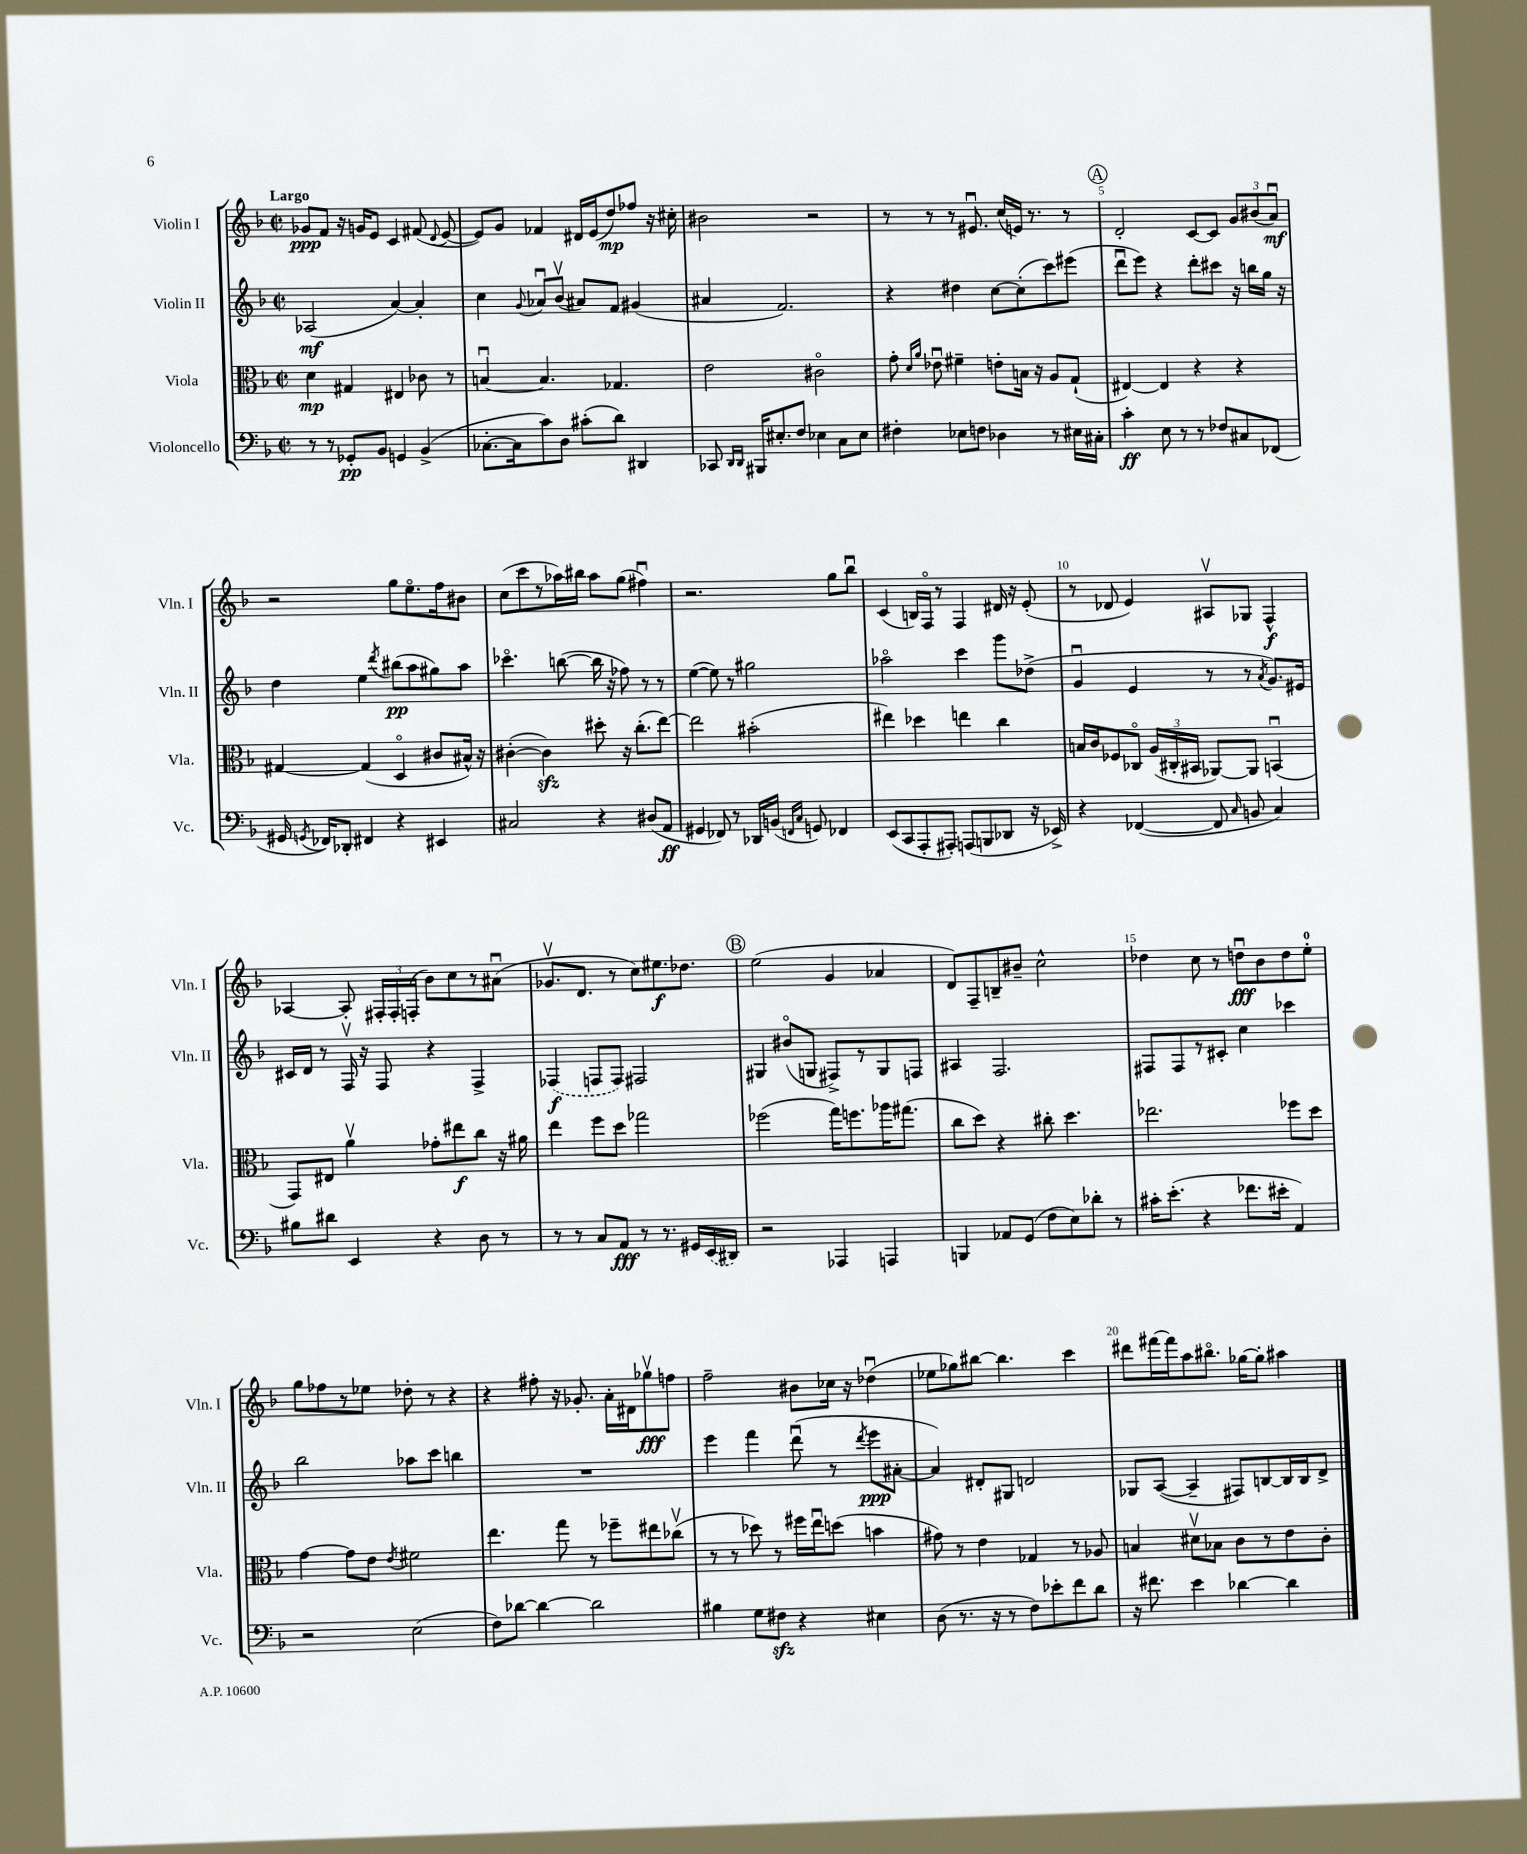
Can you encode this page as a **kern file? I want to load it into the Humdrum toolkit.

**kern	**dynam	**kern	**dynam	**kern	**dynam	**kern	**dynam
*part4	*part4	*part3	*part3	*part2	*part2	*part1	*part1
*staff4	*staff4	*staff3	*staff3	*staff2	*staff2	*staff1	*staff1
*I"Violoncello	*	*I"Viola	*	*I"Violin II	*	*I"Violin I	*
*I'Vc.	*	*I'Vla.	*	*I'Vln. II	*	*I'Vln. I	*
*clefF4	*	*clefC3	*	*clefG2	*	*clefG2	*
*k[b-]	*	*k[b-]	*	*k[b-]	*	*k[b-]	*
*M2/2	*	*M2/2	*	*M2/2	*	*M2/2	*
*met(c|)	*	*met(c|)	*	*met(c|)	*	*met(c|)	*
=1	=1	=1	=1	=1	=1	=1	=1
!	!	!	!	!	!	!LO:TX:a:B:t=Largo	!
8r	.	4d\	mp	(2A-X/	mf	8g-X/L	ppp
8r	.	.	.	.	.	8f/J	.
8GG-X'/L	pp	4G#X/	.	.	.	16r	.
.	.	.	.	.	.	16gn/KL	.
8BB-/J	.	.	.	.	.	8e/J	.
4GGn/	.	4E#X/	.	[4a/)	.	4c/	.
(4BB-^/	.	8c-X\	.	4a'/]	.	(8f#X/	.
.	.	.	.	.	.	8qqd/	.
.	.	8r	.	.	.	[8e/	.
=2	=2	=2	=2	=2	=2	=2	=2
[8.C-X'\L	.	[4Bnu/	.	4cc\	.	8e/L])	.
.	.	.	.	.	.	8g/J	.
16C-\k]	.	.	.	.	.	.	.
.	.	.	.	8qqg/	.	.	.
8c\)	.	4.B/]	.	8a-Xu/L	.	4f-X/	.
8D\J	.	.	.	(8b-v/J	.	.	.
(8c#X'\L	.	.	.	8a#X/L)	.	16d#X/LL	.
.	.	.	.	.	.	(16e/J	.
8d\J)	.	4.G-X/	.	8f/J	.	8dd/)	mp
4DD#X/	.	.	.	(4g#X/	.	8ff-X/J	.
.	.	.	.	.	.	16r	.
.	.	.	.	.	.	16cc#X'\	.
=3	=3	=3	=3	=3	=3	=3	=3
8CC-X/	.	2e\	.	4a#X/	.	2b#X\	.
16qqDD/LL	.	.	.	.	.	.	.
16qqDD/JJ	.	.	.	.	.	.	.
16BBB#X/KL	.	.	.	.	.	.	.
8.E#X'/	.	.	.	.	.	.	.
.	.	.	.	2.f/)	.	.	.
8F/J	.	.	.	.	.	.	.
4E-X\	.	2c#X\	.	.	.	2r	.
8C\L	.	.	.	.	.	.	.
8E-\J	.	.	.	.	.	.	.
=4	=4	=4	=4	=4	=4	=4	=4
4F#X'\	.	8g'\	.	4r	.	8r	.
.	.	16qqd/LL	.	.	.	.	.
.	.	16qqa/JJ	.	.	.	.	.
.	.	8e-Xu\	.	.	.	8r	.
8E-X\L	.	4f#X~\	.	4dd#X\	.	8r	.
8Fn\J	.	.	.	.	.	8.e#Xu/	.
4D-X\	.	8en'\L	.	[8cc\L	.	.	.
.	.	.	.	.	.	(16cc/LL	.
.	.	16Bn\Jk	.	(8cc'\]	.	16en/JJ)	.
.	.	16r	.	.	.	8.r	.
8r	.	8A/L	.	8ccc\)	.	.	.
16E#X\LL	.	(8G`/J	.	(8eee#X\J	.	8r	.
16C#X'\JJ	.	.	.	.	.	.	.
!!LO:REH:place=s1:t=A
=5	=5	=5	=5	=5	=5	=5	=5
4c'\	ff	[4E#X/)	.	8dddu\L	.	2d'/	.
.	.	.	.	8eee\J)	.	.	.
8E\	.	4E#/]	.	4r	.	.	.
8r	.	.	.	.	.	.	.
8r	.	4r	.	8ddd'\L	.	[8c/L	.
8F-X/L	.	.	.	8ccc#X\J	.	8c/J]	.
8C#X/	.	4r	.	16r	.	12g/L	.
.	.	.	.	16bbn\LL	.	.	.
.	.	.	.	.	.	(12b#X/	.
(8FF-X/J	.	.	.	16gg\JJ	.	.	.
.	.	.	.	.	.	12au/J)	mf
.	.	.	.	16r	.	.	.
!!LO:LB:g=z
=6	=6	=6	=6	=6	=6	=6	=6
16GG#X/	.	[4G#X/	.	4dd\	.	2r	.
8qGGn/	.	.	.	.	.	.	.
16FF-X/KL)	.	.	.	.	.	.	.
8DD-X'/J	.	.	.	.	.	.	.
4FF#X/	.	(4G#/]	.	4ee\	.	.	.
.	.	.	.	8qddd/	.	.	.
4r	.	4D/	.	(8bb#X\L	pp	8gg\L	.
.	.	.	.	8aa\	.	8.ee\	.
4EE#X/	.	8c#X/L	.	8gg#X\)	.	.	.
.	.	.	.	.	.	16ff\k	.
.	.	16B#X^^/Jk)	.	8aa\J	.	8b#X\J	.
.	.	16r	.	.	.	.	.
=7	=7	=7	=7	=7	=7	=7	=7
2C#X/	.	([4c#X'\	.	4.ccc-X\	.	(8cc\L	.
.	.	.	.	.	.	8ccc\	.
.	.	4c#zz\])	.	.	.	8r	.
.	.	.	.	([8bbn\	.	16aa-X\L)	.
.	.	.	.	.	.	16bb#X\JJ	.
4r	.	8dd#X'\	.	16bb\]	.	8aa-\L	.
.	.	.	.	16r	.	.	.
.	.	16r	.	8ff-X\)	.	(8gg\J	.
.	.	(8.cc'\L	.	.	.	.	.
(8D#X/L	.	.	.	8r	.	4ff#Xu\)	.
8AA/J	ff	[8ee\J)	.	8r	.	.	.
=8	=8	=8	=8	=8	=8	=8	=8
4GG#X/	.	2ee\]	.	([4ee\	.	2.r	.
8FF-X/)	.	.	.	8ee\])	.	.	.
8r	.	.	.	8r	.	.	.
16DD-X/LL	.	(2b#X'\	.	2gg#X\	.	.	.
(16BBn/JJ	.	.	.	.	.	.	.
16qqFFn/LL	.	.	.	.	.	.	.
16qqC/JJ	.	.	.	.	.	.	.
8GGn/)	.	.	.	.	.	.	.
4FF-X/	.	.	.	.	.	8gg\L	.
.	.	.	.	.	.	8bb-u\J	.
=9	=9	=9	=9	=9	=9	=9	=9
(8EE/L	.	4ee#X\)	.	2aa-X\	.	(4c/	.
8CC/	.	.	.	.	.	.	.
8AAA'/	.	4dd-X\	.	.	.	16Bn/LL)	.
.	.	.	.	.	.	16F/JJ	.
8AAA#X'/J)	.	.	.	.	.	8r	.
(8AAAn/L	.	4een\	.	4ccc\	.	4F/	.
8BBBn/	.	.	.	.	.	.	.
8DD-X/J	.	4cc\	.	8ggg\L	.	16d#X/	.
.	.	.	.	.	.	16r	.
16r	.	.	.	(8dd-X^\J	.	(8e'/	.
16EE-X^/)	.	.	.	.	.	.	.
=10	=10	=10	=10	=10	=10	=10	=10
4r	.	16Bn/LL	.	4gu/	.	8r	.
.	.	16c/J	.	.	.	.	.
.	.	8F-X/	.	.	.	8d-X/	.
([4FF-X/	.	8C-X/J	.	4e/	.	4e/)	.
.	.	(24A/LL	.	.	.	.	.
.	.	24C#X'/	.	.	.	.	.
.	.	24BB#X/JJ	.	.	.	.	.
8FF-/]	.	[8AA-X/L)	.	8r	.	8A#Xv/L	.
16qqC/	.	.	.	.	.	.	.
8BBn/	.	8AA-/J]	.	8r	.	8G-X/J	.
.	.	.	.	8qa/	.	.	.
4C/)	.	(4BBnu/	.	8.g/L)	.	4F^^/	f
.	.	.	.	16e#X/Jk	.	.	.
!!LO:LB:g=z
=11	=11	=11	=11	=11	=11	=11	=11
8B#X\L	.	8GG/L)	.	16c#X/LL	.	[4A-X/	.
.	.	.	.	16d/JJ	.	.	.
8d#X\J	.	8E#X/J	.	8r	.	.	.
4EE/	.	4av\	.	16Fv/	.	8A-'/]	.
.	.	.	.	16r	.	.	.
.	.	.	.	8F/	.	24F#X'/LL	.
.	.	.	.	.	.	24F#'/	.
.	.	.	.	.	.	(24Fn'/JJ	.
4r	.	8g-X'\L	.	4r	.	8b-\L)	.
.	.	8ee#X\	f	.	.	8cc\	.
8D\	.	8cc\J	.	4F^/	.	8r	.
8r	.	16r	.	.	.	(8a#Xu\J	.
.	.	16a#X\	.	.	.	.	.
=12	=12	=12	=12	=12	=12	=12	=12
8r	.	4ee\	.	(4F-X/	f	8.g-Xv/L	.
8r	.	.	.	.	.	.	.
.	.	.	.	.	.	8.d/J	.
8C/L	.	8ff\L	.	8Fn/L	.	.	.
8AA/J	fff	8dd\J	.	8F/J)	.	8r	.
8r	.	2gg-X\	.	2F#X/	.	8cc\L)	.
8.r	.	.	.	.	.	8.ee#X\	f
16GG#X/LL	.	.	.	.	.	8.dd-X\J	.
(16EE/	.	.	.	.	.	.	.
16DD#X/JJ)	.	.	.	.	.	.	.
!!LO:REH:place=s1:t=B
=13	=13	=13	=13	=13	=13	=13	=13
2r	.	(2ff-X\	.	4G#X/	.	(2ee\	.
.	.	.	.	(8b#X/L	.	.	.
.	.	.	.	8Gn/J	.	.	.
4AAA-X/	.	16gg\KL)	.	8F#X^/L)	.	4g/	.
.	.	8.ffn\	.	.	.	.	.
.	.	.	.	8r	.	.	.
4AAAn/	.	16aa-X\K	.	8G/	.	4a-X/	.
.	.	(8.gg#X\J	.	.	.	.	.
.	.	.	.	8Fn/J	.	.	.
=14	=14	=14	=14	=14	=14	=14	=14
4BBBn/	.	8cc\L	.	4A#X/	.	8d/L)	.
.	.	8dd\J)	.	.	.	8F~/	.
8AA-X/L	.	4r	.	2.F/	.	8Bn~/	.
(8GG/J	.	.	.	.	.	8b#X~/J	.
8F\L	.	8cc#X'\	.	.	.	2cc^^\	.
8E\)	.	4.dd\	.	.	.	.	.
8d-X'\J	.	.	.	.	.	.	.
8r	.	.	.	.	.	.	.
=15	=15	=15	=15	=15	=15	=15	=15
16c#X'\KL	.	2.ee-X\	.	8F#X/L	.	4dd-X\	.
(8.e'\J	.	.	.	.	.	.	.
.	.	.	.	8F#/	.	.	.
4r	.	.	.	8r	.	8cc\	.
.	.	.	.	8c#X'/J	.	8r	.
8.f-X\L	.	.	.	4cc\	.	8ddnu\L	fff
.	.	.	.	.	.	8b-\	.
16e#X'\Jk	.	.	.	.	.	.	.
4AA/)	.	8ff-X\L	.	4ccc-X\	.	8dd\	.
.	.	8dd\J	.	.	.	8ee'\J	.
!!LO:LB:g=z
=16	=16	=16	=16	=16	=16	=16	=16
2r	.	[4g\	.	2bb-\	.	8gg\L	.
.	.	.	.	.	.	8ff-X\	.
.	.	8g\L]	.	.	.	8r	.
.	.	8e\J	.	.	.	8ee-X\J	.
.	.	8qe/	.	.	.	.	.
(2E\	.	2f#X\	.	8aa-X\L	.	8dd-X'\	.
.	.	.	.	8ccc\J	.	8r	.
.	.	.	.	4bbn\	.	4r	.
=17	=17	=17	=17	=17	=17	=17	=17
8F\L)	.	4.ee\	.	1r	.	4r	.
[8d-X\J	.	.	.	.	.	.	.
4d-\_	.	.	.	.	.	8ff#X'\	.
.	.	8gg\	.	.	.	16r	.
.	.	.	.	.	.	8.g-X'/	.
2d-\]	.	8r	.	.	.	.	.
.	.	8ff-X~\L	.	.	.	16a'\LL	.
.	.	.	.	.	.	16d#X\J	.
.	.	8ee#X\	.	.	.	8gg-Xv\	fff
.	.	(8cc-Xv\J	.	.	.	8ffn\J	.
=18	=18	=18	=18	=18	=18	=18	=18
4B#X\	.	8r	.	4eee\	.	2ff~\	.
.	.	8r	.	.	.	.	.
8G\L	.	8dd-X\)	.	4fff\	.	.	.
8F#Xzz\J	.	8r	.	.	.	.	.
4r	.	16ff#X\LL	.	(8dddu\	.	8b#X\L	.
.	.	16eeu\J	.	.	.	.	.
.	.	(8ddn\J	.	8r	.	16cc-X\Jk	.
.	.	.	.	.	.	16r	.
.	.	.	.	8qddd/	.	.	.
4E#X\	.	4bn\	.	8eee\L	ppp	(4dd-Xu\	.
.	.	.	.	[8a#X'\J	.	.	.
=19	=19	=19	=19	=19	=19	=19	=19
(8D\	.	8g#X\)	.	4a#/])	.	8ee-X\L	.
8.r	.	8r	.	.	.	8gg-X\)	.
.	.	4e\	.	8d#X'/L	.	[8bb#X\J	.
16r	.	.	.	.	.	.	.
8r	.	.	.	8G#X/J	.	4.bb#\]	.
8F\L)	.	4G-X/	.	2dn/	.	.	.
8e-X'\	.	.	.	.	.	.	.
8f\	.	8r	.	.	.	4ccc\	.
8d\J	.	8A-X/	.	.	.	.	.
=20	=20	=20	=20	=20	=20	=20	=20
16r	.	4Bn/	.	8G-X/L	.	8ddd#X\L	.
8.f#X\	.	.	.	.	.	.	.
.	.	.	.	([8A/J	.	[16fff#X\L	.
.	.	.	.	.	.	16fff#\J]	.
4e\	.	8d#Xv\L	.	4A~/]	.	8aa\	.
.	.	8B-X\J	.	.	.	8.bb#X\J	.
[4d-X\	.	8c\L	.	8F#X/L)	.	.	.
.	.	.	.	.	.	[16gg-X\KL	.
.	.	8r	.	[8Bn/	.	8gg-'\J]	.
4d-\]	.	8e\	.	16B/L]	.	4aa#X\	.
.	.	.	.	16B/J	.	.	.
.	.	8c'\J	.	8d^/J	.	.	.
==	==	==	==	==	==	==	==
*-	*-	*-	*-	*-	*-	*-	*-
